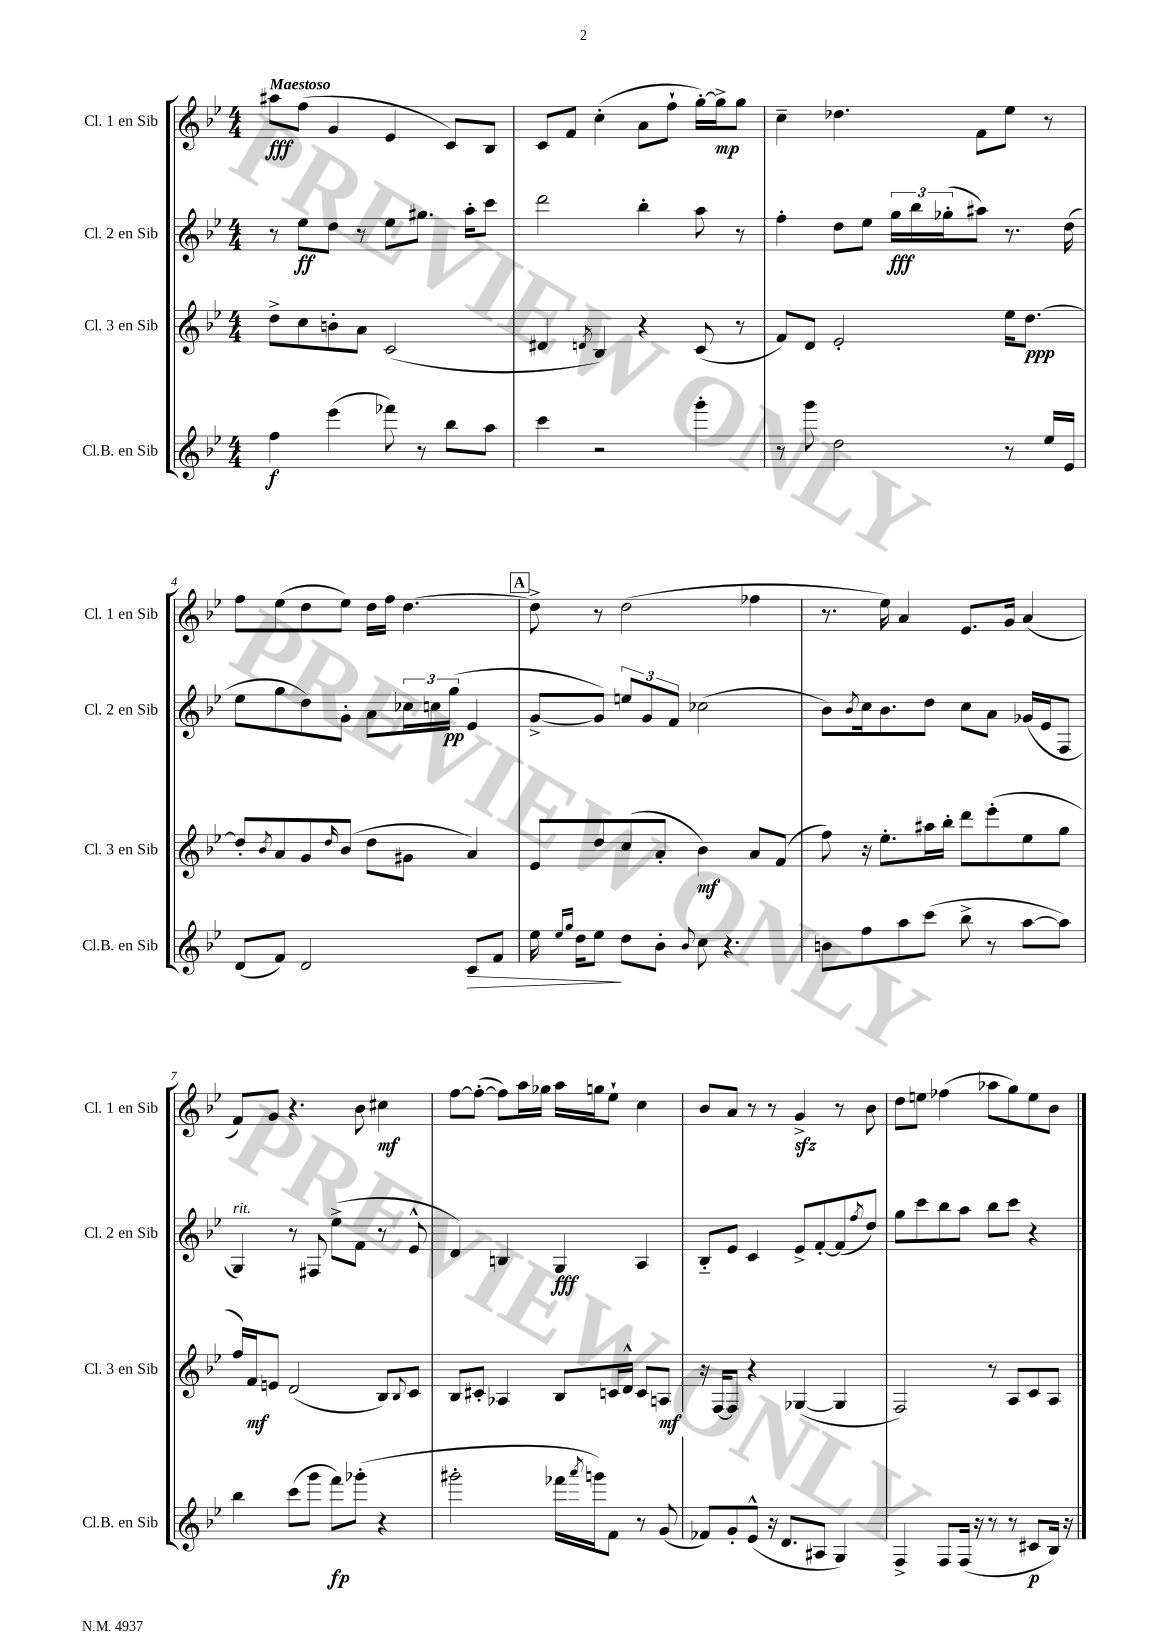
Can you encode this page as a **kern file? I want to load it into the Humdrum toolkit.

**kern	**kern	**kern	**kern
*staff4	*staff3	*staff2	*staff1
*clefG2	*clefG2	*clefG2	*clefG2
*k[b-e-]	*k[b-e-]	*k[b-e-]	*k[b-e-]
*M4/4	*M4/4	*M4/4	*M4/4
4ff\	8dd^\L	8r	8aa#\L
.	8cc\	8ee-\L	(8ff\J
(4eee-\	8b'\	8dd\J	4g/
.	8a\J	8r	.
8fff-\)	(2c/	8ee-\L	4e-/
8r	.	8.gg#\J	.
8bb-\L	.	.	8c/L)
.	.	16aa'\LK	.
8aa\J	.	8ccc\J	8B-/J
=	=	=	=
4ccc\	4d#/	2ddd\	8c/L
.	.	.	8f/J
.	8qd/	.	.
2r	4B-/)	.	(4cc'\
.	4r	4bb-'\	8a\L
.	.	.	8ff`\J
4ggg'\	(8c/	8aa\	[16gg'\LL)
.	.	.	16gg^\]J
.	8r	8r	8gg\J
=	=	=	=
8r	8f/L)	4ff'\	4cc~\
8ggg\	8d/J	.	.
2dd\	2e-'/	8dd\L	4.dd-\
.	.	8ee-\J	.
.	.	24gg\LL	.
.	.	24bb-\	.
.	.	(24gg-'\J	.
.	.	8aa#\J)	8f\L
8r	16ee-\LK	8.r	8ee-\J
.	[8.dd\J	.	.
16ee-/LL	.	.	8r
16e-/JJ	.	(16dd\	.
=	=	=	=
(8d/L	8dd'/]L	8ee-\L	8ff\L
.	8qb-/	.	.
8f/J)	8a/	8gg\	(8ee-\
2d/	8g/	8dd\)	8dd\
.	16qqdd/	.	.
.	(8b-/J	8g'\J	8ee-\J)
.	8dd\L	8a\L	16dd\LL
.	.	.	16ff\JJ
.	8g#\J	24cc-\L	[4.dd\
.	.	24cc\	.
.	.	(24gg\JJ	.
8c/L	4a/)	4e-/	.
8f/J	.	.	.
=	=	=	=
16ee-\	8e-/L	[8g^/L	8dd^\]
16qqee-/LL	.	.	.
16qqgg/JJ	.	.	.
16dd\LK	.	.	.
8ee-\J	8dd/	8g/]J)	8r
8dd\L	(8cc/	12ee/L	(2dd\
.	.	12g/	.
8b-'\J	8a'/J	.	.
.	.	12f/J	.
8qqb-/	.	.	.
8cc\	4b-\)	(2cc-\	.
4.r	.	.	.
.	8a/L	.	4ff-\
.	(8f/J	.	.
=	=	=	=
8b\L	8ff\)	8b-\L)	8.r
.	.	8qb-/	.
8ff\	16r	16cc\k	.
.	8.ee-'\L	8.b-\	16ee-\)
8aa\	.	.	4a/
(8ccc\J	16aa#\L	8dd\J	.
.	16bb-'\JJ	.	.
8bb-^\	8ddd\L	8cc\L	8.e-/L
8r	(8eee-'\	8a\J	.
.	.	.	16g/Jk
[8aa\L	8ee-\	(16g-/LL	(4a/
.	.	16e-/J	.
8aa\]J)	8gg\J	8F/J	.
=	=	=	=
4bb-\	16ff/LL)	4G/)	8f/L)
.	16f/J	.	.
.	8e/J	.	8g/J
(8ccc\L	(2d/	8r	4.r
8ggg\J	.	8F#/	.
8fff\L)	.	(8ee-^\L	.
(8ggg-'\J	.	8f\J	8b-\
4r	8B-/L)	8r	4cc#\
.	8qqB-/	.	.
.	8c/J	8e-^^/	.
=	=	=	=
2ggg#'\	8B-/L	4d/)	[8ff\L
.	8c#'/J	.	(8ff'\_J
.	4A-/	4B/	8ff\]L)
.	.	.	16aa\L
.	.	.	16gg-\JJ
16fff-\LL	8B-/L	4G/	16aa\LL
8qaaa/	.	.	.
16ggg\J)	.	.	16gg\J
8f\J	16c/L	.	8ee-`\J
.	16d^^/JJ	.	.
8r	8c/L	4A/	4cc\
(8g/	8A/J	.	.
=	=	=	=
8f-/L)	16r	8B-'~/L	8b-/L
.	[16F/LK	.	.
8g'/	8F/]J	8e-/J	8a/J
(8e-^^/J	4r	4c/	8r
16r	.	.	8r
8.d/L	.	.	.
.	([4G-/	8e-^/L	4g^/
8A#/J	.	[8f'/	.
4G/)	4G-/]	(8f/]	8r
.	.	8qff/	.
.	.	8dd/J)	8b-\
=	=	=	=
4F^/	2F/)	8gg\L	8dd\L
.	.	8ccc\	8ee\J
8F/L	.	8bb-\	(4ff-\
(16F/Jk	.	8aa\J	.
16r	.	.	.
8r	8r	8bb-\L	8aa-\L
8r	8A/L	8ccc\J	8gg\)
8c#/L	8c/	4r	8ee\
16B-/Jk)	8A/J	.	8b-\J
16r	.	.	.
==	==	==	==
*-	*-	*-	*-
